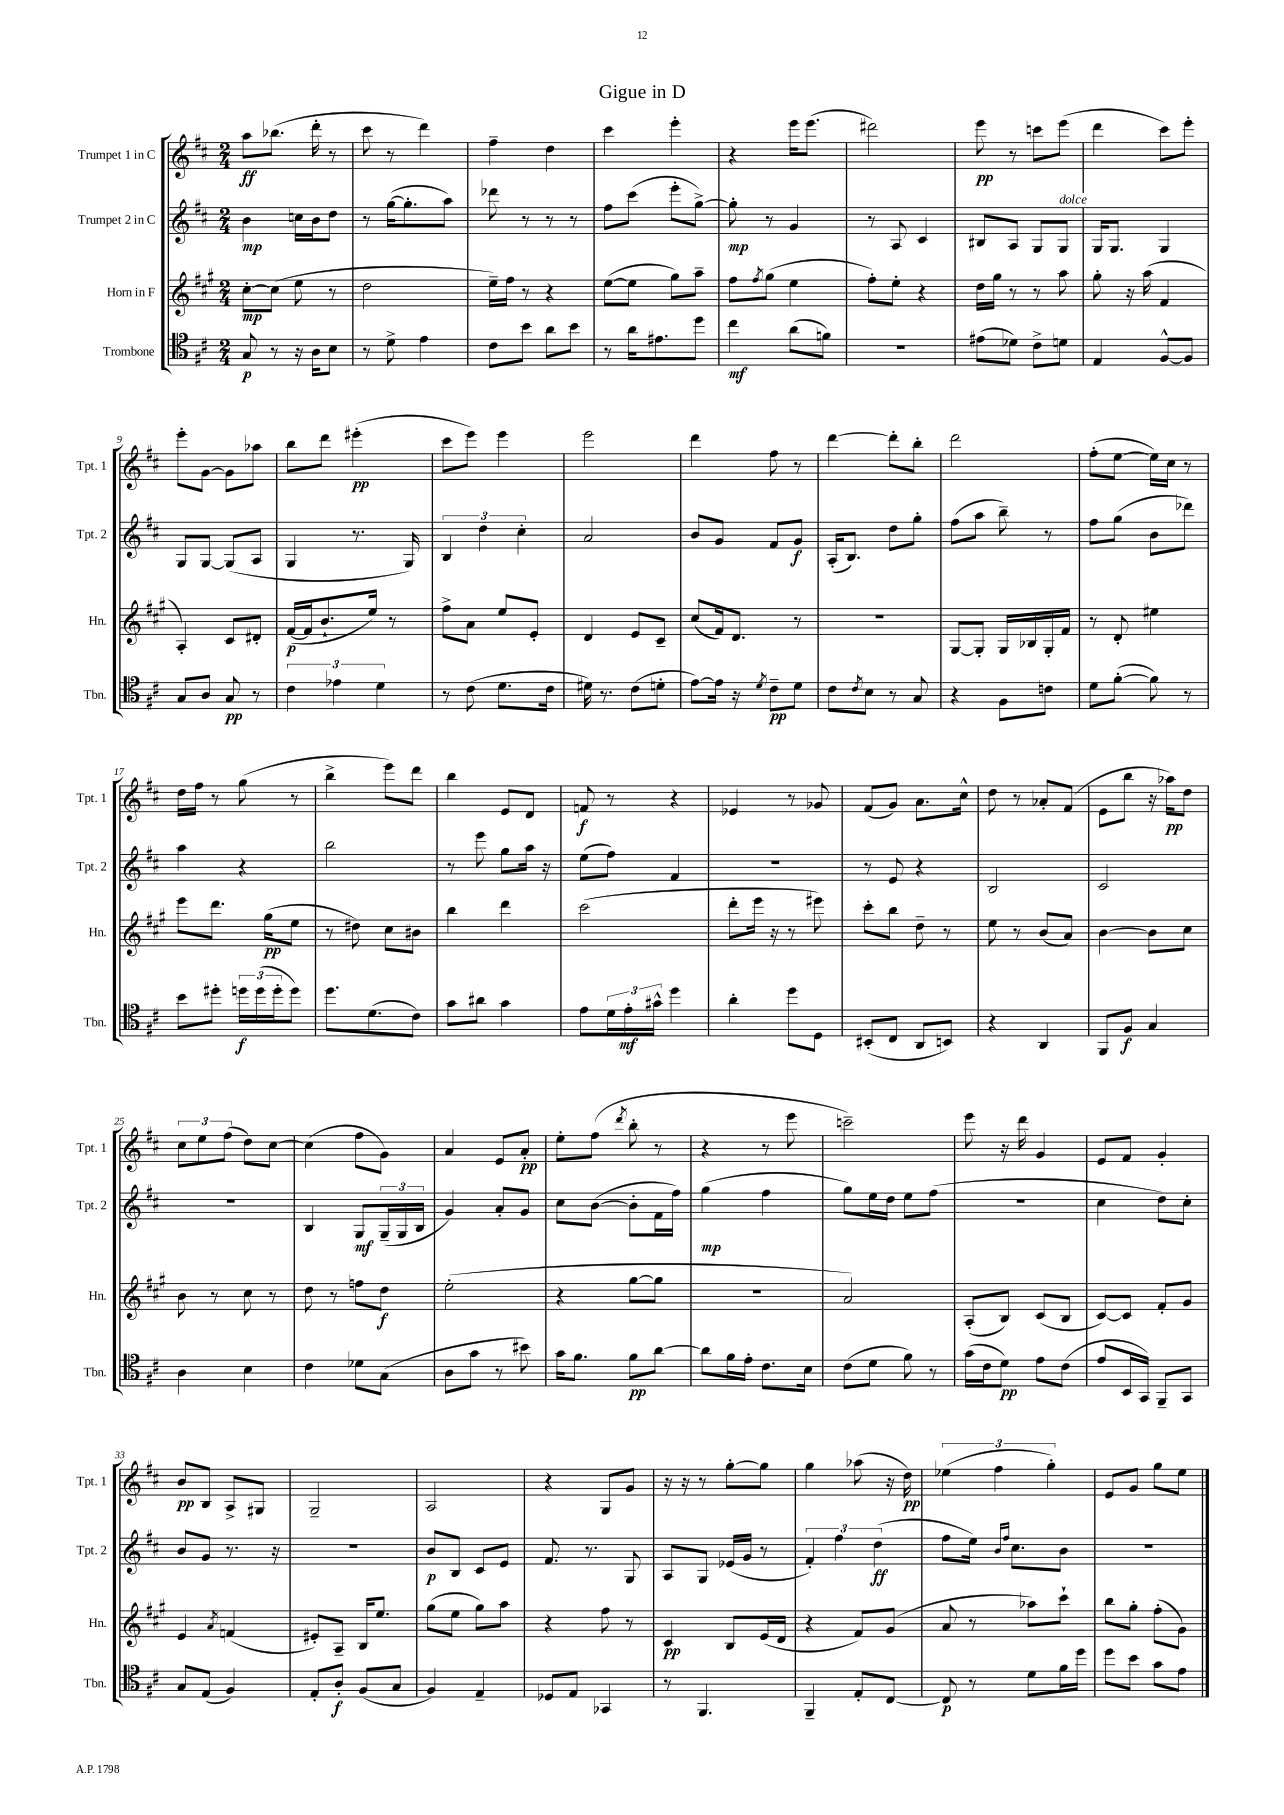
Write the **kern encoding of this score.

**kern	**kern	**kern	**kern
*staff4	*staff3	*staff2	*staff1
*clefC4	*clefG2	*clefG2	*clefG2
*k[f#c#]	*k[f#c#g#]	*k[f#c#]	*k[f#c#]
*M2/4	*M2/4	*M2/4	*M2/4
8G	[8cc#'	4b	8aa
8r	(8cc#]	.	(8.bb-
16r	8ee	16cc	.
16A	.	16b	16ddd'
8B	8r	8dd	8r
=	=	=	=
8r	2dd	8r	8ccc#
8d^	.	([16gg	8r
.	.	8.gg']	.
4e	.	.	4ddd)
.	.	8aa)	.
=	=	=	=
8c#	16ee~)	8ddd-	4ff#~
.	16ff#	.	.
8b	8r	8r	.
8a	4r	8r	4dd
8b	.	8r	.
=	=	=	=
8r	([8ee	8ff#	4ccc#
16a	8ee]	(8ccc#	.
8.e#	.	.	.
.	8gg#)	8eee'	4eee'
8dd	8aa~	[8gg^)	.
=	=	=	=
4cc#	8ff#	8gg']	4r
.	8qff#	.	.
.	(8gg#	8r	.
(8a	4ee	4g	16eee
.	.	.	(8.eee
8f)	.	.	.
=	=	=	=
2r	8ff#')	8r	2ddd#)
.	8ee'	8A	.
.	4r	4c#	.
=	=	=	=
(8e#	16dd	8B#	8eee
.	16gg#	.	.
8d-)	8r	8A	8r
8c#^	8r	8G	8ccc
8d	8aa	8G	(8eee
=	=	=	=
4E	8gg#'	16G	4ddd
.	.	8.G	.
.	16r	.	.
.	(16aa	.	.
[8F#^^	4f#	4G	8ccc#)
8F#]	.	.	8eee'
=	=	=	=
8G	4A')	8G	8eee'
8A	.	[8G	[8g
8G	8c#	(8G]	8g]
8r	8d#'	8A	8aa-
=	=	=	=
6c#	([16f#	4G	8bb
.	16f#]	.	.
.	8.b`	.	8ddd
6e-	.	.	.
.	.	8.r	(4eee#'
.	16ee)	.	.
6d	.	.	.
.	8r	.	.
.	.	16G)	.
=	=	=	=
8r	8ff#^	6B	8ccc#
(8c#	8a	.	8eee)
.	.	6dd	.
8.d	8ee	.	4eee
.	.	6cc#'	.
.	8e'	.	.
16c#	.	.	.
=	=	=	=
16d#)	4d	2a	2eee
8.r	.	.	.
(8c#	8e	.	.
8d'	8c#~	.	.
=	=	=	=
[8e)	(8cc#	8b	4ddd
16e]	16f#)	8g	.
16r	8.d	.	.
8qd	.	.	.
8c#~	.	8f#	8ff#
8d	8r	8g	8r
=	=	=	=
8c#	2r	(16A'	[4ddd
.	.	8.B)	.
8qc#	.	.	.
8B	.	.	.
8r	.	8dd	8ddd']
8G	.	8gg'	8bb'
=	=	=	=
4r	[8G#	(8ff#	2ddd
.	8G#']	8aa	.
8F#	16G#	8bb~)	.
.	16B-	.	.
8c	16G#'	8r	.
.	16f#	.	.
=	=	=	=
8d	8r	8ff#	(8ff#'
([8f#'	8d'	(8gg	[8ee
8f#])	4ee#	8b	16ee])
.	.	.	16cc#
8r	.	8ddd-)	8r
=	=	=	=
8b	8eee	4aa	16dd
.	.	.	16ff#
8dd#'	8.ddd	.	8r
24dd	.	4r	(8gg
(24dd	.	.	.
.	(16gg#	.	.
24dd'	.	.	.
8dd)	8ee	.	8r
=	=	=	=
8.dd	8r	2bb	4bb^
.	8dd#)	.	.
(8.d	.	.	.
.	8cc#	.	8eee)
8c#)	8b#	.	8ddd
=	=	=	=
8g	4bb	8r	4bb
8a#	.	8eee	.
4g	4ddd	8gg	8e
.	.	16aa	8d
.	.	16r	.
=	=	=	=
8e	(2ccc#	(8ee	8f
24d	.	8ff#)	8r
24e'	.	.	.
24g#^^	.	.	.
4dd	.	4f#	4r
=	=	=	=
4a'	8ddd'	2r	4e-
.	16eee	.	.
.	16r	.	.
8dd	8r	.	8r
8D	8eee#)	.	8g-
=	=	=	=
(8BB#'	8ccc#'	8r	(8f#
8C#	8bb	8e	8g)
8AA	8dd~	4r	8.a
8BB)	8r	.	.
.	.	.	16cc#^^
=	=	=	=
4r	8ee	2B	8dd
.	8r	.	8r
4AA	(8b	.	8a-'
.	8a)	.	(8f#
=	=	=	=
8FF#	[4b	2c#	8e
8F#	.	.	8bb
4G	8b]	.	16r
.	.	.	16aa-)
.	8cc#	.	8dd
=	=	=	=
4A	8b	2r	12cc#
.	.	.	12ee
.	8r	.	.
.	.	.	(12ff#
4B	8cc#	.	8dd)
.	8r	.	[8cc#
=	=	=	=
4c#	8dd	4B	(4cc#]
.	8r	.	.
8d-	8ff	8G	8ff#
(8G	8dd	(24G~	8g)
.	.	24G	.
.	.	24B	.
=	=	=	=
8A	(2ee'	4g)	4a
8g	.	.	.
8r	.	8a'	8e
8b#)	.	8g	8a'
=	=	=	=
16g	4r	8cc#	8ee'
8.f#	.	.	.
.	.	([8b	(8ff#
.	.	.	8qddd
8f#	[8gg#	8b']	8bb'
[8a	8gg#]	16f#	8r
.	.	16ff#)	.
=	=	=	=
8a]	2r	(4gg	4r
16f#	.	.	.
16e'	.	.	.
8.c#	.	4ff#	8r
.	.	.	8eee
16B	.	.	.
=	=	=	=
(8c#	2a)	8gg)	2ccc~)
8d	.	16ee	.
.	.	16dd	.
8f#)	.	8ee	.
8r	.	(8ff#	.
=	=	=	=
(16g	(8A'	2r	8eee
16c#	.	.	.
8d)	8B)	.	16r
.	.	.	16ddd
8e	(8c#	.	4g
(8c#	8B	.	.
=	=	=	=
8e	[8c#)	4cc#	8e
16BB	8c#]	.	8f#
16GG)	.	.	.
8FF#~	8f#'	8dd)	4g'
8GG	8g#	8cc#'	.
=	=	=	=
8G	4e	8b	8b
(8E	.	8g	8B
.	8qa	.	.
4F#)	(4f	8.r	8A^
.	.	.	8G#
.	.	16r	.
=	=	=	=
8E'	8e#')	2r	2G~
8A'	8A~	.	.
(8F#	16B	.	.
.	8.ee	.	.
8G	.	.	.
=	=	=	=
4F#)	(8gg#	8b	2A
.	8ee	8B	.
4E~	8gg#)	8c#	.
.	8aa	8e	.
=	=	=	=
8D-	4r	8.f#	4r
8E	.	.	.
.	.	8.r	.
4GG-	8ff#	.	8G
.	8r	8G	8g
=	=	=	=
8r	4c#	8A	16r
.	.	.	16r
4.FF#	.	8G	8r
.	8B	(16e-	[8gg'
.	.	16g	.
.	(16e	8r	8gg]
.	16d	.	.
=	=	=	=
4FF#~	4r	6f#')	4gg
.	.	6ff#	.
8E'	8f#)	.	(8aa-
.	.	(6dd	.
[8C#	(8g#	.	16r
.	.	.	16dd)
=	=	=	=
8C#]	8a	8ff#	(6ee-
8r	8r	16ee)	.
.	.	.	6ff#
.	.	16qqb	.
.	.	16qqff#	.
.	.	8.cc#	.
8d	8aa-)	.	.
.	.	.	6gg')
16f#	8ccc#`	8b	.
16dd	.	.	.
=	=	=	=
8dd	8bb	2r	8e
8b	8gg#'	.	8g
8g	(8ff#'	.	8gg
8e	8g#)	.	8ee
==	==	==	==
*-	*-	*-	*-
